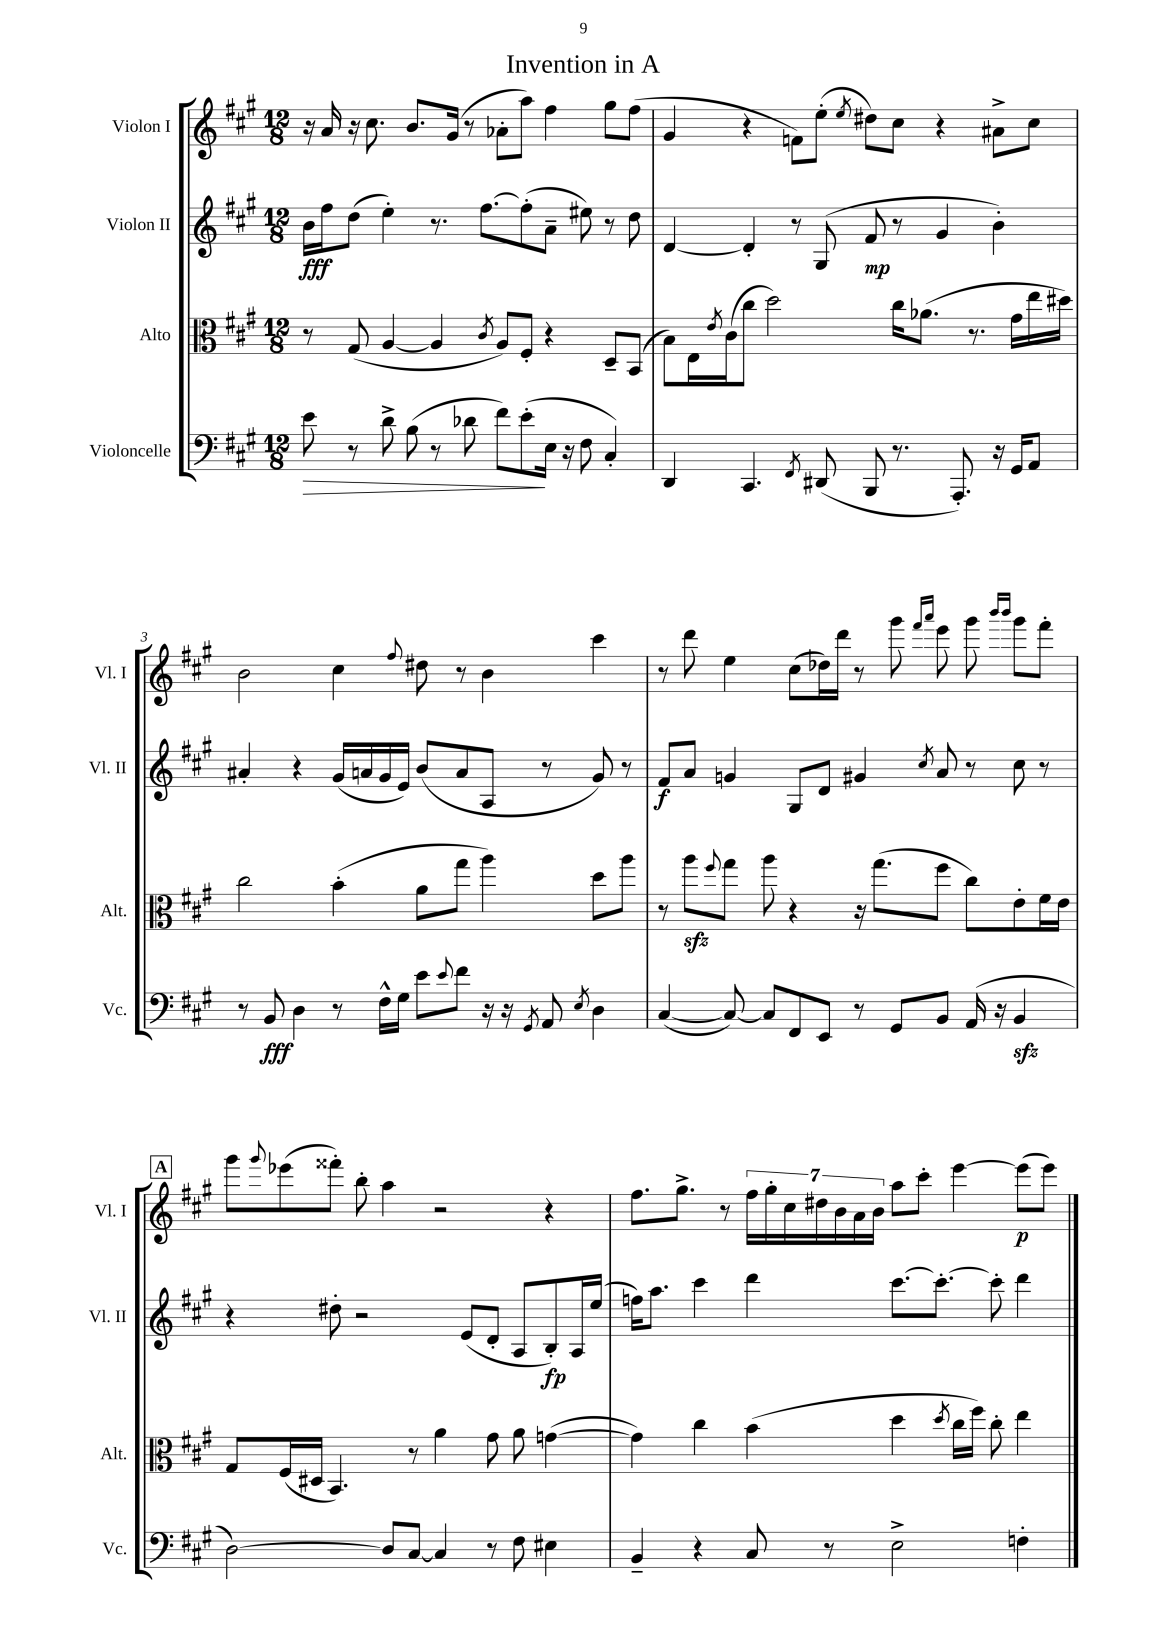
\header { title = "Invention in A" }
<<
\new StaffGroup <<
\new Staff = "s0" \with { instrumentName = "Violon I" shortInstrumentName = "Vl. I" } {
    \clef treble \key a \major \numericTimeSignature \time 12/8
    r16 a'16 r16 cis''8. b'8. gis'16( r8 aes'8-. a''8) fis''4 gis''8 fis''8( |
    gis'4 r4 f'8) e''8-.( \acciaccatura { e''8 } dis''8) cis''8 r4 ais'8-> cis''8 |
    b'2 cis''4 \appoggiatura { fis''8 } dis''8 r8 b'4 cis'''4 |
    r8 d'''8 e''4 cis''8( des''16) d'''16 r8 gis'''8 \grace { fis'''16 a'''16 } e'''8 gis'''8 \grace { b'''16 b'''16 } gis'''8 fis'''8-. |
    \mark \markup { \box "A" } gis'''8 \appoggiatura { gis'''8 } ees'''8( fisis'''8-.) b''8-. a''4 r2 r4 |
    fis''8. gis''8.-> r8 \tuplet 7/4 { fis''16 gis''16-. cis''16 dis''16 b'16 a'16 b'16 } a''8 cis'''8-. e'''4~ e'''8\p( e'''8) \bar "|." |
}
\new Staff = "s1" \with { instrumentName = "Violon II" shortInstrumentName = "Vl. II" } {
    \clef treble \key a \major \numericTimeSignature \time 12/8
    b'16\fff fis''16 d''8( e''4-.) r8. fis''8.~ fis''8-.( a'8-- eis''8) r8 d''8 |
    d'4~ d'4-. r8 gis8( fis'8\mp r8 gis'4 b'4-.) |
    ais'4-. r4 gis'16( a'16 gis'16 e'16) b'8( a'8 a8 r8 gis'8) r8 |
    fis'8\f a'8 g'4 gis8 d'8 gis'4 \acciaccatura { cis''8 } a'8 r8 cis''8 r8 |
    \mark \markup { \box "A" } r4 dis''8-. r2 e'8( d'8-. a8 b8-.\fp) a16 e''16( |
    f''16) a''8. cis'''4 d'''4 cis'''8.~ cis'''8.~-. cis'''8-. d'''4 \bar "|." |
}
\new Staff = "s2" \with { instrumentName = "Alto" shortInstrumentName = "Alt." } {
    \clef alto \key a \major \numericTimeSignature \time 12/8
    r8 gis8( a4~ a4 \acciaccatura { cis'8 } a8) fis8-. r4 d8-- b,8( |
    b8) e16 \acciaccatura { e'8 } cis'16( cis''8 d''2) cis''16 aes'8.( r8. gis'16 e''16 dis''16) |
    cis''2 b'4-.( a'8 gis''8 a''4) d''8 a''8 |
    r8 a''8\sfz \appoggiatura { fis''8 } gis''8 a''8 r4 r16 gis''8.( fis''8 cis''8) e'8-. fis'16 e'16 |
    \mark \markup { \box "A" } gis8 fis16( dis16 b,4.) r8 a'4 gis'8 a'8 g'4~( |
    g'4) cis''4 b'4( d''4 \acciaccatura { d''8 } cis''16 fis''16) cis''8-. e''4 \bar "|." |
}
\new Staff = "s3" \with { instrumentName = "Violoncelle" shortInstrumentName = "Vc." } {
    \clef bass \key a \major \numericTimeSignature \time 12/8
    e'8\> r8 d'8-> b8( r8 des'8 fis'8) e'8-.\!( e16 r16 fis8 cis4-.) |
    d,4 cis,4. \acciaccatura { fis,8 } dis,8( b,,8 r8. a,,8.-.) r16 gis,16 a,8 |
    r8 b,8\fff d4 r8 fis16-^ gis16 e'8 \appoggiatura { e'8 } fis'8 r16 r16 \acciaccatura { gis,8 } a,8 \acciaccatura { e8 } d4 |
    cis4~( cis8~) cis8 fis,8 e,8 r8 gis,8 b,8 a,16( r16 b,4\sfz |
    \mark \markup { \box "A" } d2~) d8 cis8~ cis4 r8 fis8 eis4 |
    b,4-- r4 cis8 r8 e2-> f4-. \bar "|." |
}
>>
>>
